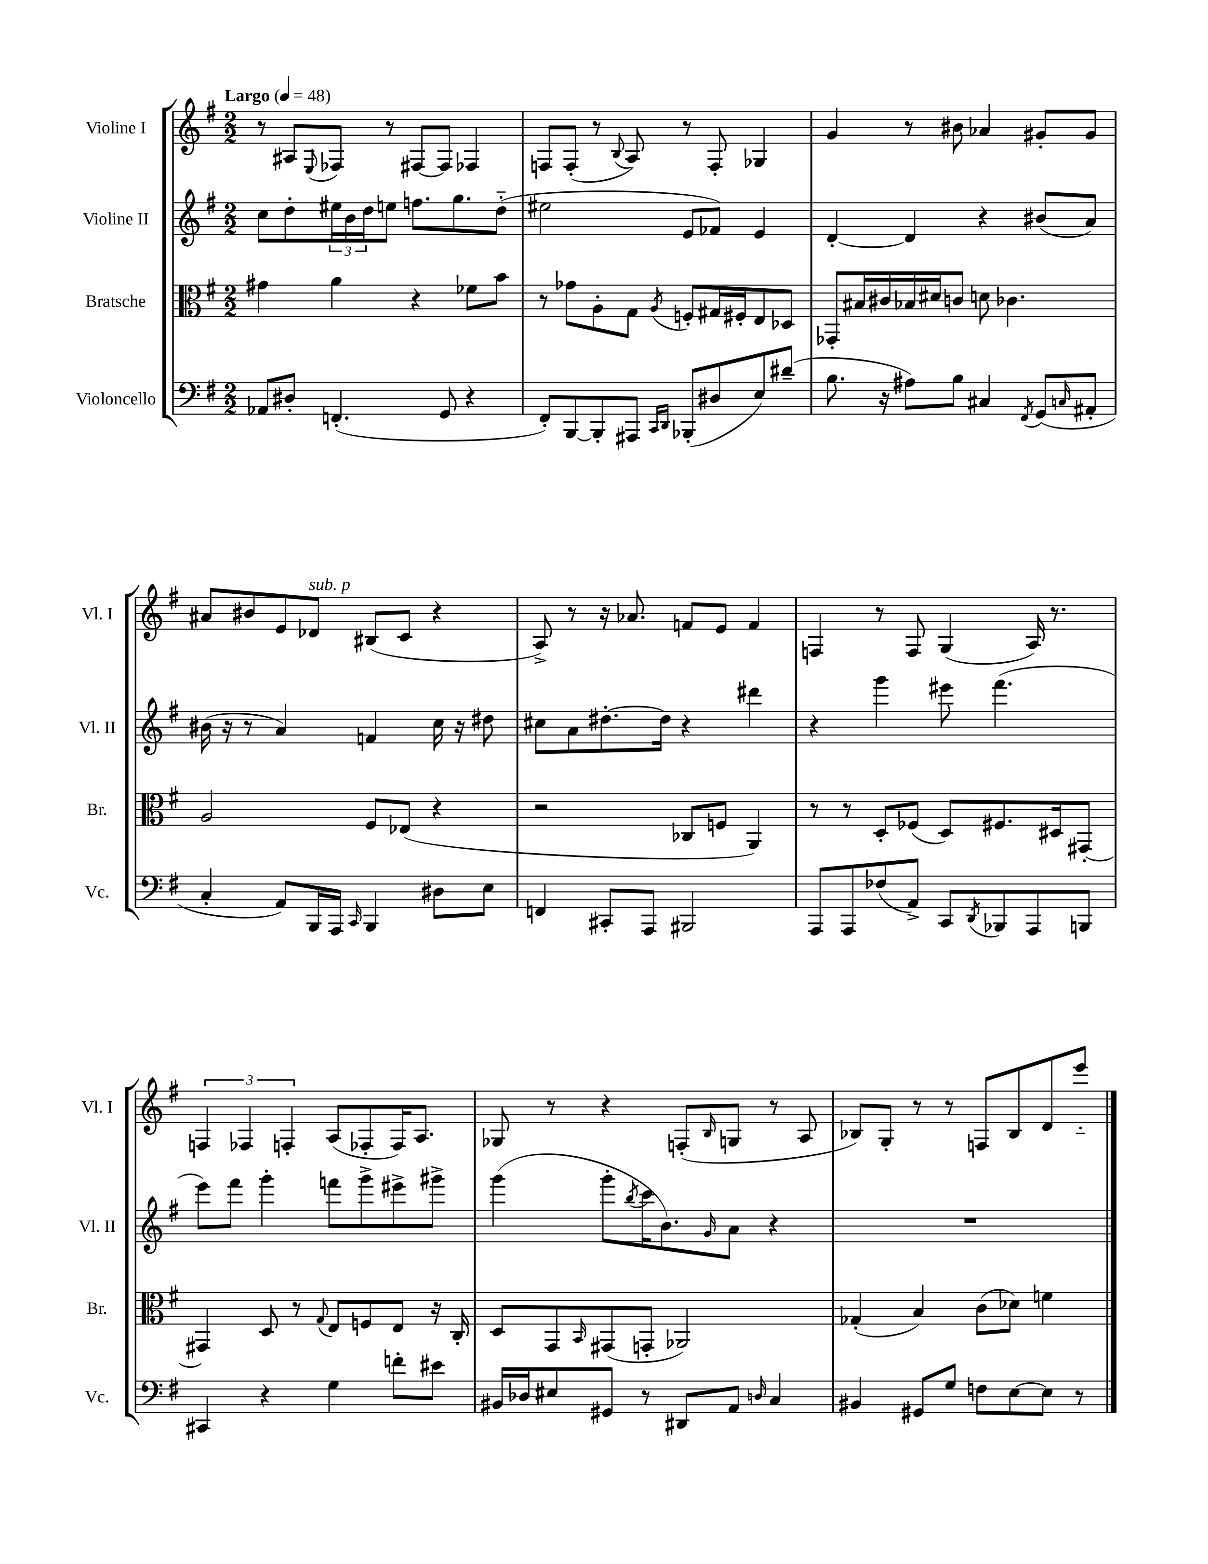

**kern	**kern	**kern	**kern
*staff4	*staff3	*staff2	*staff1
*clefF4	*clefC3	*clefG2	*clefG2
*k[f#]	*k[f#]	*k[f#]	*k[f#]
*M2/2	*M2/2	*M2/2	*M2/2
*MM48	*MM48	*MM48	*MM48
8AA-	4g#	8cc	8r
8D#'	.	8dd'	8A#
.	.	.	8qqE
(4.FF'	4a	24ee#	8F-
.	.	24b	.
.	.	24dd	.
.	.	8ee	8r
.	4r	8.ff	[8F#
8GG	.	.	8F#]
.	.	8.gg	.
4r	8f-	.	4F-
.	8b	(8dd'~	.
=	=	=	=
8FF#')	8r	2ee#	8F
[8BBB	8g-	.	(8F'
8BBB']	8A'	.	8r
.	.	.	8qqB
8AAA#	8G	.	8A)
16qqCC	.	.	.
16qqDD	8qA	.	.
(8BBB-'	8F'	8e	8r
8D#	16G#	8f-)	8F'
.	16F#'	.	.
8E)	8E	4e	4G-
(8d#~	8D-	.	.
=	=	=	=
8.B	8GG-'	[4d'	4g
.	16B#	.	.
16r	16c#	.	.
8A#)	16B-	4d]	8r
.	16d#	.	.
8B	8c	.	8b#
4C#	8d	4r	4a-
.	4.c-	.	.
8qFF#	.	.	.
(8GG	.	(8b#	8g#'
16qqC	.	.	.
8AA#'	.	8a)	8g#
=	=	=	=
4C'	2A	(16b#	8a#
.	.	16r	.
.	.	8r	8b#
8AA)	.	4a)	8e
16BBB	.	.	8d-
16AAA	.	.	.
16qqCC	.	.	.
4BBB	8F#	4f	(8B#
.	(8E-	.	8c
8D#	4r	16cc	4r
.	.	16r	.
8E	.	8dd#	.
=	=	=	=
4FF	2r	8cc#	8A^)
.	.	8a	8r
8CC#'	.	[8.dd#'	16r
.	.	.	8.a-
8AAA	.	.	.
.	.	16dd#]	.
2BBB#	8C-	4r	8f
.	8F	.	8e
.	4AA)	4ddd#	4f
=	=	=	=
8AAA	8r	4r	4F
8AAA	8r	.	.
(8F-	8D'	4ggg	8r
8AA^)	(8F-	.	8F
8CC	8D)	8eee#	(4G
8qDD	.	.	.
8BBB-	8.F#	(4.fff#	.
8AAA	.	.	16A)
.	16D#	.	8.r
8BBB	[8GG#'	.	.
=	=	=	=
4CC#	4GG#]	8eee)	6F
.	.	8fff#	.
.	.	.	6F-
4r	8D	4ggg'	.
.	.	.	6F'
.	8r	.	.
.	8qqG	.	.
4G	8E	8fff	(8A
.	8F	8ggg^	8F-'
8f'	8E	8eee#^	16F-)
.	.	.	8.A
8e#	16r	8ggg#^	.
.	16C'	.	.
=	=	=	=
16BB#	8D	(4ggg	8G-
16D-	.	.	.
8E#	8GG	.	8r
.	16qqBB	.	.
8GG#	(8GG#	8ggg'	4r
.	.	8qbb	.
8r	8GG'	16ccc	.
.	.	8.b)	.
8DD#	2AA-)	.	(8F'
.	.	16qqg	16qqB
8AA	.	8a	8G
16qqD	.	.	.
4C	.	4r	8r
.	.	.	8A
=	=	=	=
4BB#	(4G-'	1r	8B-)
.	.	.	8G'
8GG#	4B)	.	8r
8G	.	.	8r
8F	(8c	.	8F
[8E	8d-)	.	8B-
8E]	4f	.	8d
8r	.	.	8eee'~
==	==	==	==
*-	*-	*-	*-
